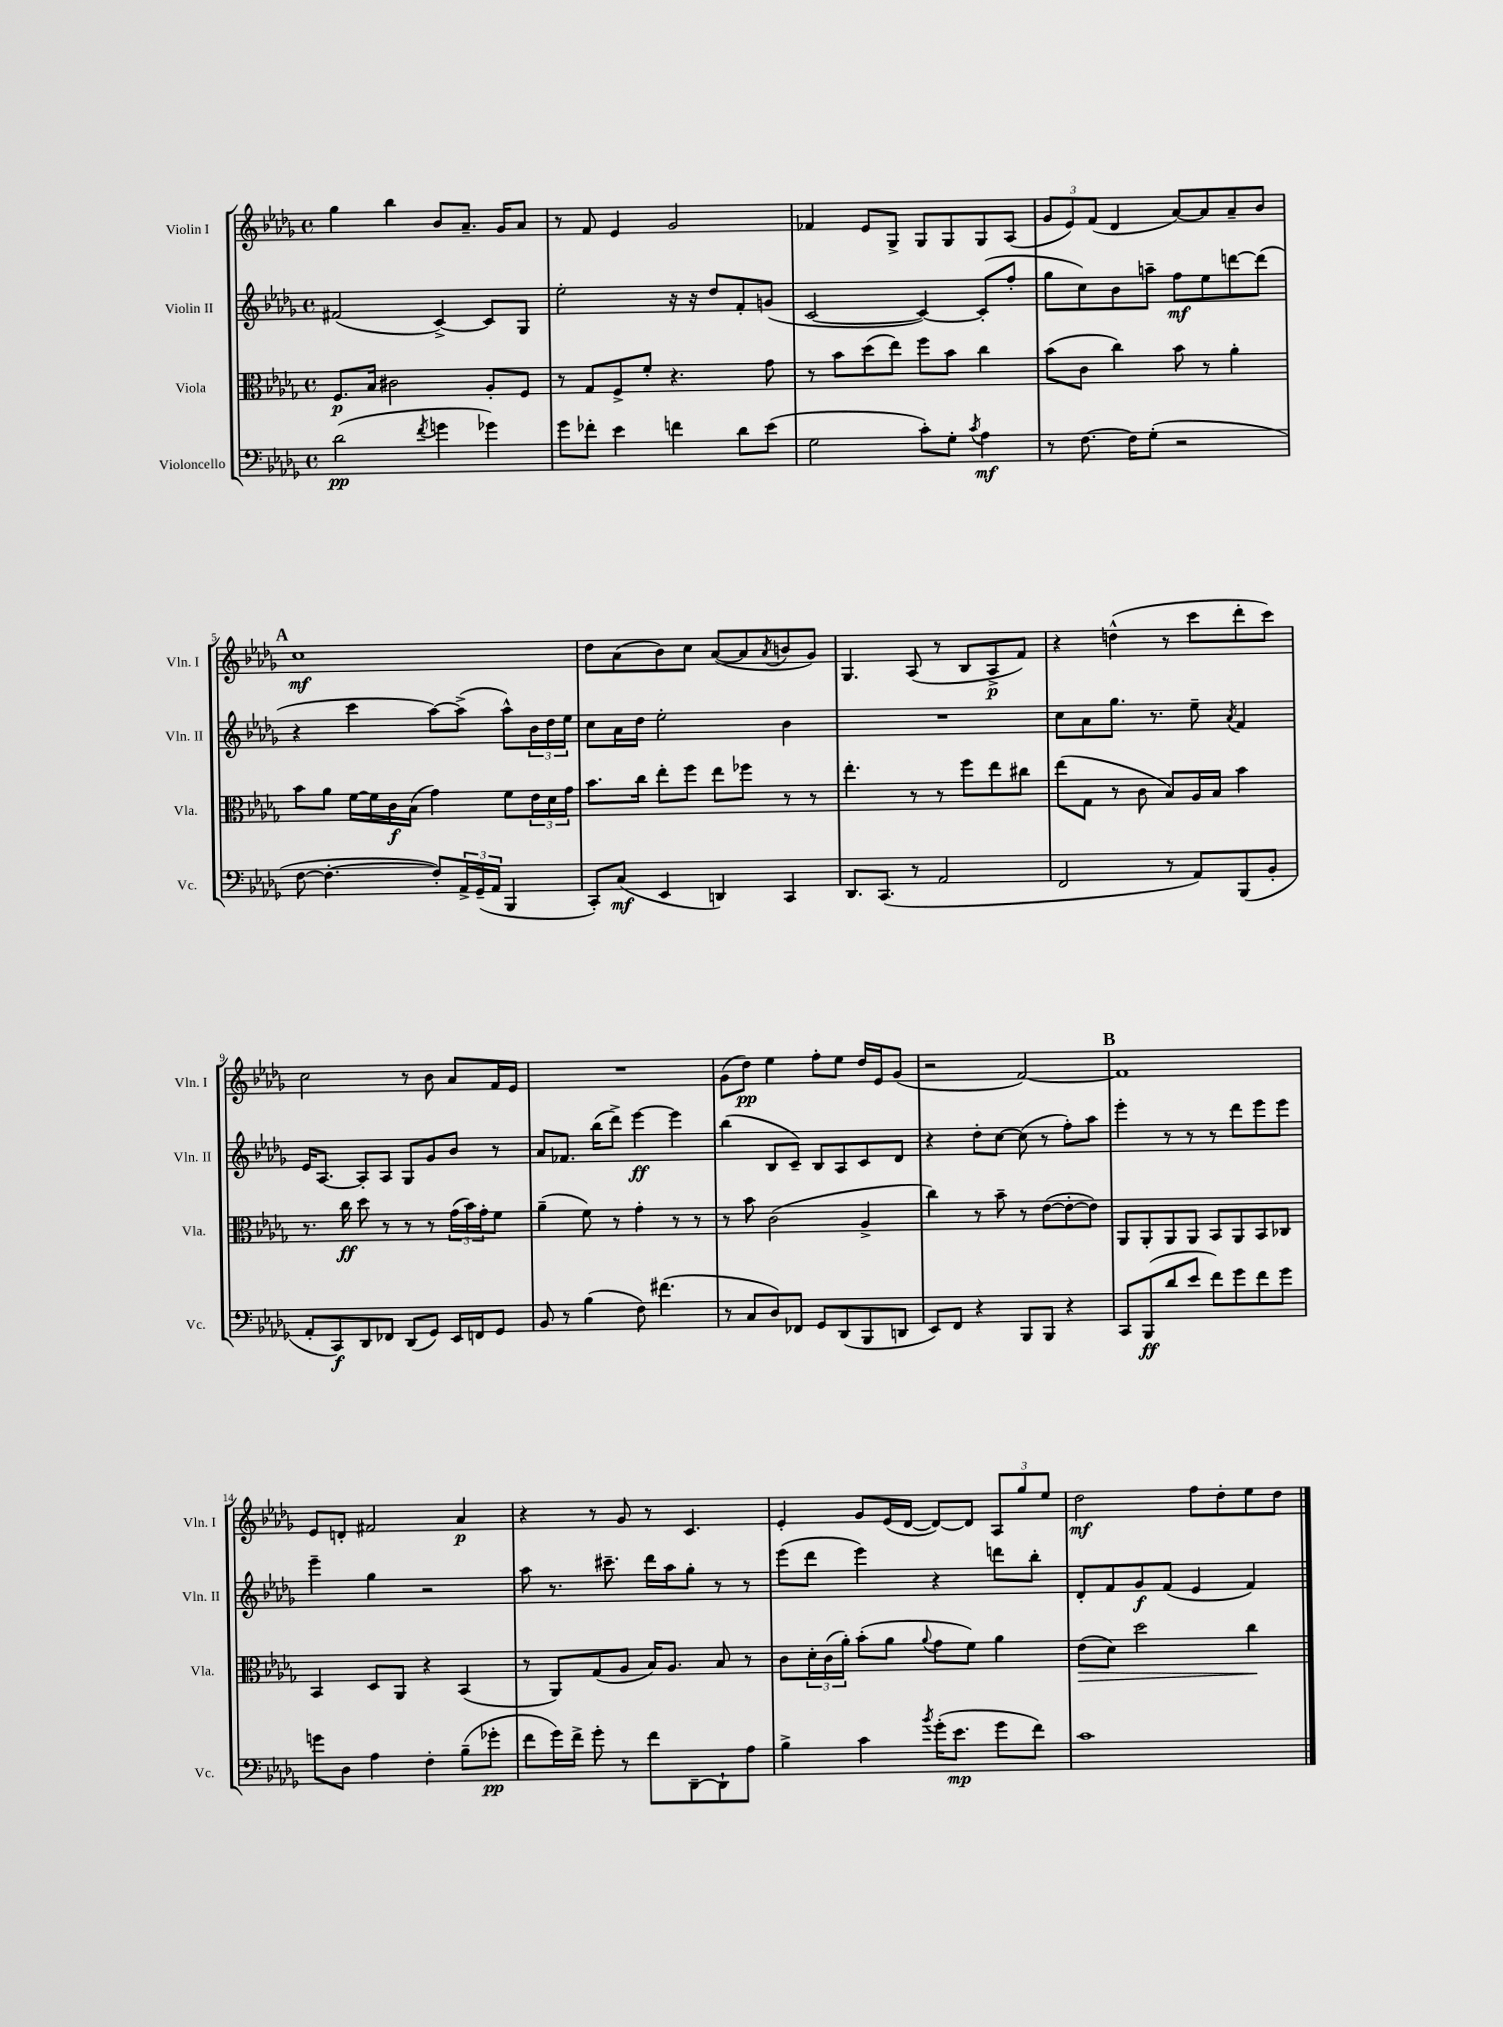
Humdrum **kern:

**kern	**kern	**kern	**kern
*staff4	*staff3	*staff2	*staff1
*clefF4	*clefC3	*clefG2	*clefG2
*k[b-e-a-d-g-]	*k[b-e-a-d-g-]	*k[b-e-a-d-g-]	*k[b-e-a-d-g-]
*M4/4	*M4/4	*M4/4	*M4/4
*met(c)	*met(c)	*met(c)	*met(c)
(2d-	8.F	(2f#	4gg-
.	16B-	.	.
.	2c#	.	4bb-
8qf	.	.	.
4g	.	[4c^)	8b-
.	.	.	8.a-~
4g-)	8A-'	8c]	.
.	.	.	16g-
.	8F	8G-	8a-
=	=	=	=
8g-	8r	2ee-'	8r
8f-'	8G-	.	8f
4e-	8F^	.	4e-
.	8f'	.	.
4f	4.r	16r	2g-
.	.	16r	.
.	.	8dd-	.
8d-	.	8f'	.
(8e-	8g-	(8g	.
=	=	=	=
2G-	8r	[2c	4f-
.	8b-	.	.
.	(8dd-	.	8e-
.	8ee-)	.	8G-^
8c')	8ff	4c_)	8G-
8G-'	8b-	.	8G-
8qc	.	.	.
4A-	4cc	(8c']	8G-
.	.	8ff'	(8A-
=	=	=	=
8r	(8b-	8gg-	12g-
.	.	.	12e-)
[8.F	8c	8cc)	.
.	.	.	(12f
.	4cc)	8b-	4d-
16F]	.	.	.
(8G-'	.	8aa~	.
2r	8b-	8ff	[8a-)
.	8r	8ee-	8a-]
.	4a-'	[8ddd	8a-~
.	.	(8ddd]	8b-
=	=	=	=
[8F	8b-	4r	1cc
4.F'_	8a-	.	.
.	[16f	4ccc	.
.	16f]	.	.
.	16c	.	.
.	(16B-	.	.
8F'])	4g-)	[8aa-)	.
24AA-^	.	(8aa-^]	.
(24GG-~	.	.	.
24AA-	.	.	.
4BBB-	8f	8aa-^^)	.
.	24e-	24b-	.
.	24d-	24dd-	.
.	24g-	24ee-	.
=	=	=	=
8CC')	8.b-	8cc	8dd-
(8C	.	16a-	(8a-
.	16cc	16dd-	.
4EE-	8ee-'	2ee-'	8b-)
.	8ff	.	8cc
4DD)	8ee-	.	([8a-
.	8ff-	.	8a-]
.	.	.	8qa-
4CC	8r	4b-	8b
.	8r	.	8g-)
=	=	=	=
8.DD-	4.ee-'	1r	4.G-
(8.CC	.	.	.
8r	8r	.	(8A-
2AA-	8r	.	8r
.	8ff	.	8B-
.	8ee-	.	8A-^
.	8cc#	.	8f)
=	=	=	=
2FF	(8ee-	8cc	4r
.	8G-	8a-	.
.	8r	8.gg-	(4dd^^
.	8c	.	.
.	.	8.r	.
8r	8B-)	.	8r
8AA-)	16A-	8ee-~	8ccc
.	16B-	.	.
.	.	8qa-	.
(8BBB-	4b-	4f	8ddd-'
8BB-'	.	.	8ccc)
=	=	=	=
8AA-'	8.r	16e-	2cc
.	.	[8.A-	.
8CC)	.	.	.
.	16cc	.	.
8DD-	8dd-	8A-']	.
8FF-	8r	8A-	.
(8DD-	8r	8G-	8r
8GG-)	8r	8g-	8b-
16EE-	(24g-	8b-	8a-
.	24b-)	.	.
16FF	.	.	.
.	24g-'	.	.
8GG-	8f	8r	16f
.	.	.	16e-
=	=	=	=
8BB-	(4a-~	8a-	1r
8r	.	8.f-	.
(4B-	8f)	.	.
.	.	(16bb-	.
.	8r	8ddd-^)	.
8F)	4g-'	[4eee-	.
(4.f#	.	.	.
.	8r	4eee-]	.
.	8r	.	.
=	=	=	=
8r	8r	(4bb-	(8g-
8C	8b-	.	8dd-)
8D-)	(2c	8B-	4ee-
8FF-	.	8c~)	.
8GG-	.	8B-	8ff'
(8DD-	.	8A-	8ee-
8BBB-	4A-^	8c	16dd-
.	.	.	16e-
8DD	.	8d-	(8g-
=	=	=	=
8EE-)	4cc)	4r	2r
8FF	.	.	.
4r	8r	8dd-'	.
.	8b-~	[8cc	.
8BBB-	8r	(8cc]	[2f)
8BBB-	([8e-	8r	.
4r	8e-'_	8ff')	.
.	8e-])	8aa-	.
=	=	=	=
8CC	8AA-	4eee-'	1f]
(8BBB-	8AA-'	.	.
8d-	8AA-	8r	.
8e-	8AA-	8r	.
8f)	8BB-	8r	.
8g-	8AA-	8ddd-	.
8f	8BB-	8eee-	.
8g-	8C-	8eee-	.
=	=	=	=
8g	4BB-	4eee-~	8e-
8D-	.	.	8d'
4A-	8D-	4gg-	2f#
.	8AA-	.	.
4F'	4r	2r	.
(8B-~	(4BB-	.	4a-
8g-'	.	.	.
=	=	=	=
8f	8r	8aa-	4r
16g-)	8AA-)	8.r	.
16f^	.	.	.
8g-'	(8G-	.	8r
.	.	8.ccc#~	.
8r	8A-	.	8g-
8f	16B-)	16ddd-	8r
.	8.A-	16aa-	.
[8DD-~	.	8gg-'	4.c
8DD-`]	8B-	8r	.
8A-	8r	8r	.
=	=	=	=
4B-^	8c	(8eee-	4e-'
.	24d-'	8ddd-	.
.	(24c	.	.
.	24a-')	.	.
4c	(8b-'	4eee-)	8g-
.	8a-	.	(16e-
.	.	.	[16d-
8qb-	8qqa-	.	.
(16g-'	8g-	4r	8d-_)
8.e-	.	.	.
.	8f)	.	8d-]
8g-	4a-	8ddd	12A-
.	.	.	12gg-
8f)	.	8bb-'	.
.	.	.	12ee-
=	=	=	=
1c	(8e-	8d-'	2dd-
.	8d-)	8f	.
.	2dd-	8g-	.
.	.	(8f	.
.	.	4e-	8ff
.	.	.	8dd-'
.	4cc	4f)	8ee-
.	.	.	8dd-
==	==	==	==
*-	*-	*-	*-
